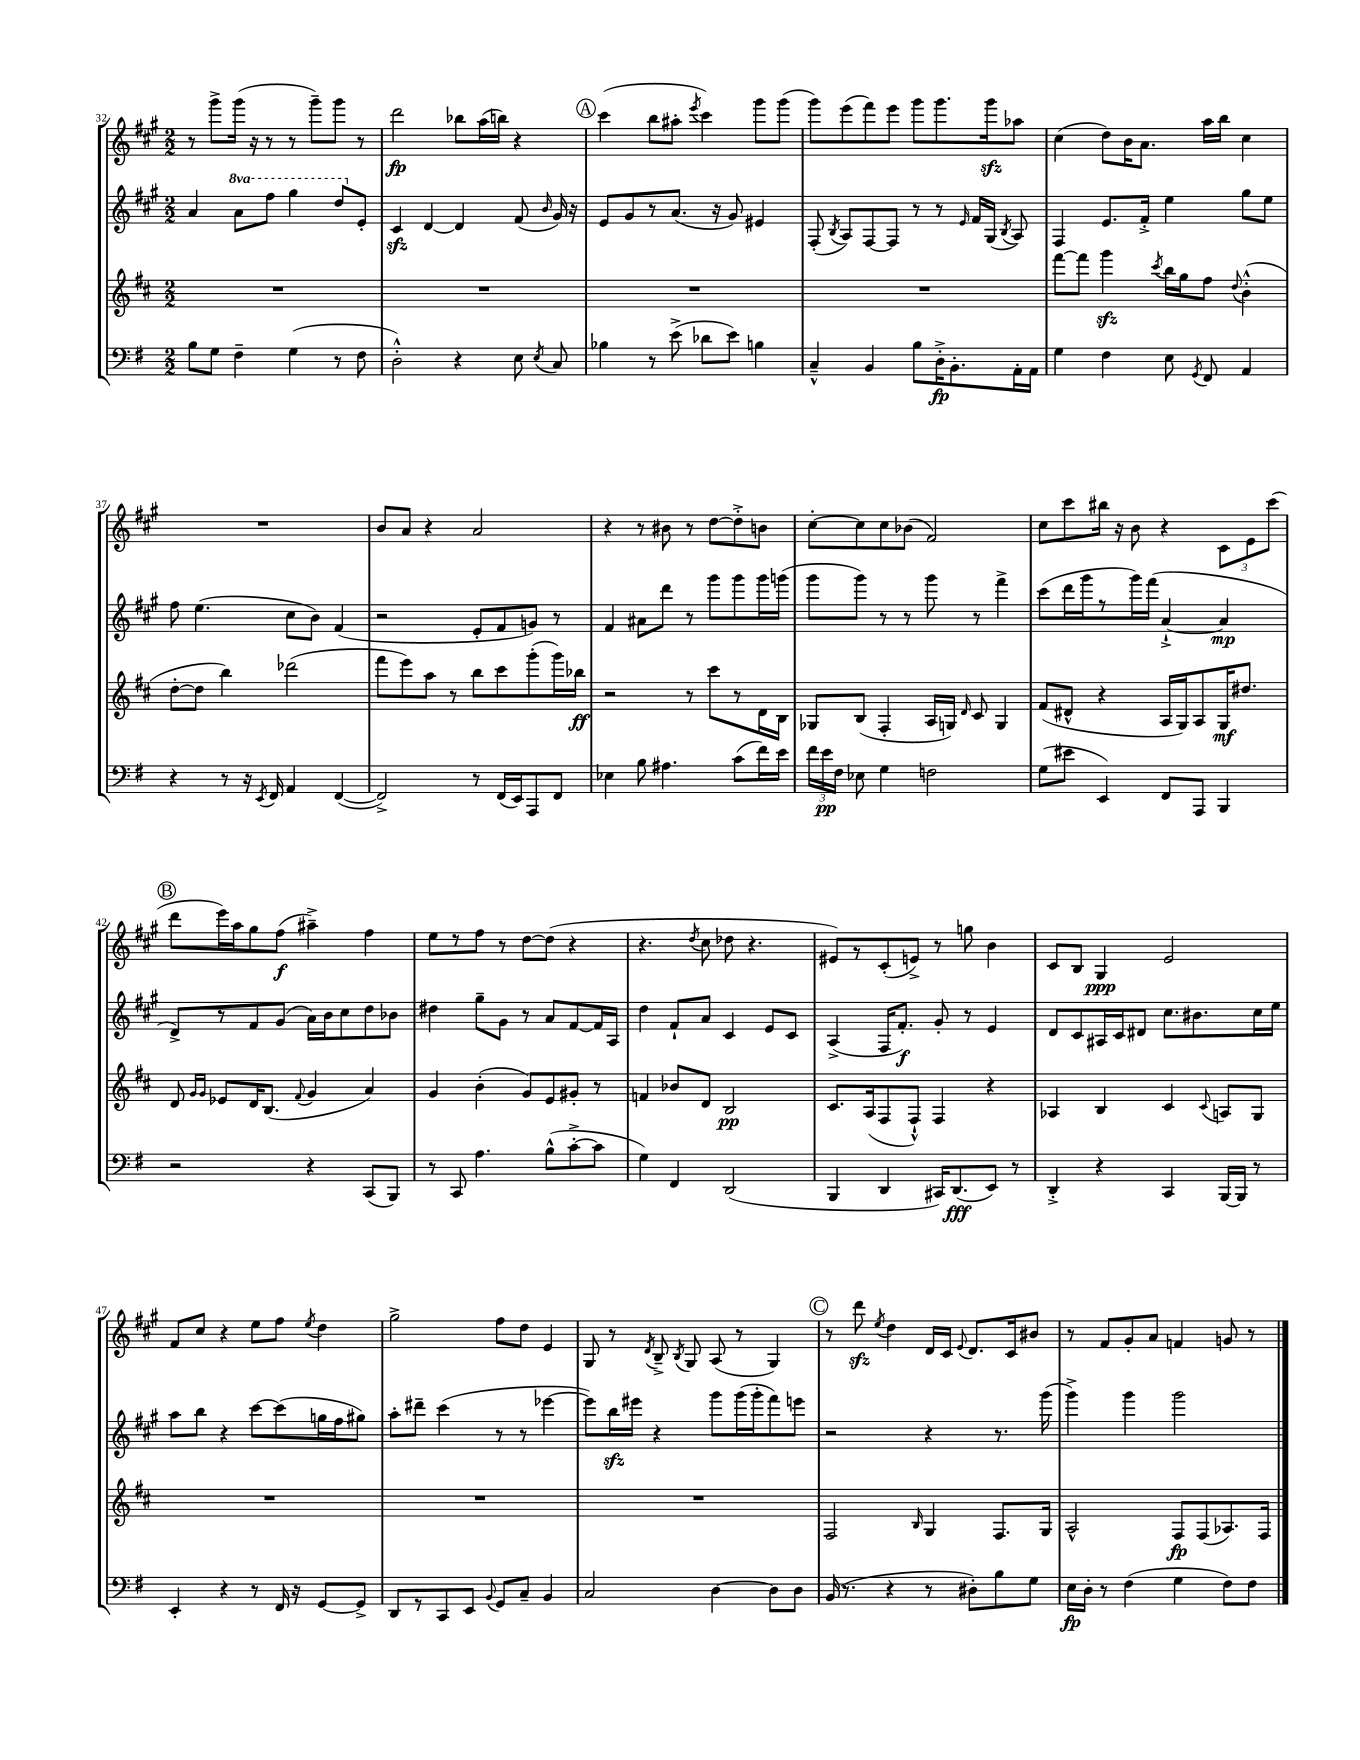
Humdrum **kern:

**kern	**dynam	**kern	**dynam	**kern	**dynam	**kern	**dynam
*part4	*part4	*part3	*part3	*part2	*part2	*part1	*part1
*staff4	*staff4	*staff3	*staff3	*staff2	*staff2	*staff1	*staff1
*clefF4	*	*clefG2	*	*clefG2	*	*clefG2	*
*k[f#]	*	*k[f#c#]	*	*k[f#c#g#]	*	*k[f#c#g#]	*
*M2/2	*	*M2/2	*	*M2/2	*	*M2/2	*
=32	=32	=32	=32	=32	=32	=32	=32
8B\L	.	1r	.	4a/	.	8r	.
8G\J	.	.	.	.	.	8ggg#^\L	.
*	*	*	*	*8va	*	*	*
4F#~\	.	.	.	8aa\L	.	(16ggg#\Jk	.
.	.	.	.	.	.	16r	.
.	.	.	.	8fff#\J	.	8r	.
(4G\	.	.	.	4ggg#\	.	8r	.
.	.	.	.	.	.	8ggg#~\L)	.
8r	.	.	.	8ddd/L	.	8ggg#\J	.
*	*	*	*	*X8va	*	*	*
8F#\	.	.	.	8e'/J	.	8r	.
=33	=33	=33	=33	=33	=33	=33	=33
2D'^^\)	.	1r	.	4c#zz/	.	2ddd\	fp
.	.	.	.	[4d/	.	.	.
4r	.	.	.	4d/]	.	8bb-X\L	.
.	.	.	.	.	.	(16aa\L	.
.	.	.	.	.	.	16bbn\JJ)	.
8E\	.	.	.	(8f#/	.	4r	.
8qE/	.	.	.	16qqb/	.	.	.
8C/	.	.	.	16g#/)	.	.	.
.	.	.	.	16r	.	.	.
!!LO:REH:place=s1:t=A
=34	=34	=34	=34	=34	=34	=34	=34
4B-X\	.	1r	.	8e/L	.	(4ccc#\	.
.	.	.	.	8g#/	.	.	.
8r	.	.	.	8r	.	8bb\L	.
(8e^\	.	.	.	(8.a/J	.	8aa#X'\J	.
.	.	.	.	.	.	8qeee/	.
8d-X\L	.	.	.	.	.	4ccc#\)	.
.	.	.	.	16r	.	.	.
8e\J)	.	.	.	8g#/)	.	.	.
4Bn\	.	.	.	4e#X/	.	8ggg#\L	.
.	.	.	.	.	.	(8ggg#\J	.
=35	=35	=35	=35	=35	=35	=35	=35
4C~^^/	.	1r	.	(8F#'/	.	8ggg#\L)	.
.	.	.	.	8qB/	.	.	.
.	.	.	.	8A/L)	.	(8eee\	.
4BB/	.	.	.	[8F#/	.	8fff#\)	.
.	.	.	.	8F#/J]	.	8eee\J	.
8B\L	.	.	.	8r	.	8ggg#\L	.
16D'^\K	fp	.	.	8r	.	8.ggg#\	.
8.BB'\	.	.	.	.	.	.	.
.	.	.	.	16qqe/	.	.	.
.	.	.	.	16f#/LL	.	.	.
.	.	.	.	(16G#/JJ	.	16ggg#zz\k	.
.	.	.	.	8qB/	.	.	.
16AA'\L	.	.	.	8A/)	.	8aa-X\J	.
16AA\JJ	.	.	.	.	.	.	.
=36	=36	=36	=36	=36	=36	=36	=36
4G\	.	[8fff#\L	.	4F#/	.	(4cc#\	.
.	.	8fff#\J]	.	.	.	.	.
4F#\	.	4gggzz\	.	8.e/L	.	8dd\L)	.
.	.	.	.	.	.	16b\K	.
.	.	.	.	16f#'^/Jk	.	8.a\J	.
.	.	8qccc#/	.	.	.	.	.
8E\	.	16bb\LL	.	4ee\	.	.	.
.	.	16gg\J	.	.	.	.	.
8qGG/	.	.	.	.	.	.	.
8FF#/	.	8ff#\J	.	.	.	16aa\LL	.
.	.	.	.	.	.	16bb\JJ	.
.	.	8qqdd/	.	.	.	.	.
4AA/	.	(4b'^^\	.	8gg#\L	.	4cc#\	.
.	.	.	.	8ee\J	.	.	.
!!LO:LB:g=z
=37	=37	=37	=37	=37	=37	=37	=37
4r	.	[8dd'\L	.	8ff#\	.	1r	.
.	.	8dd\J]	.	(4.ee\	.	.	.
8r	.	4bb\)	.	.	.	.	.
16r	.	.	.	.	.	.	.
8qEE/	.	.	.	.	.	.	.
16FF#/	.	.	.	.	.	.	.
4AA/	.	(2ddd-X\	.	8cc#\L	.	.	.
.	.	.	.	8b\J)	.	.	.
([4FF#/	.	.	.	(4f#/	.	.	.
=38	=38	=38	=38	=38	=38	=38	=38
2FF#^/])	.	8fff#\L	.	2r	.	8b/L	.
.	.	8eee\)	.	.	.	8a/J	.
.	.	8aa\J	.	.	.	4r	.
.	.	8r	.	.	.	.	.
8r	.	8bb\L	.	8e'/L	.	2a/	.
(16FF#/LL	.	8ccc#\	.	8f#/	.	.	.
16EE/J)	.	.	.	.	.	.	.
8AAA/	.	(8ggg'\	.	8gn/J)	.	.	.
8FF#/J	.	16ggg\L)	.	8r	.	.	.
.	.	16bb-X\JJ	ff	.	.	.	.
=39	=39	=39	=39	=39	=39	=39	=39
4E-X\	.	2r	.	4f#/	.	4r	.
8B\	.	.	.	8a#X\L	.	8r	.
4.A#X\	.	.	.	8ddd\J	.	8b#X\	.
.	.	8r	.	8r	.	8r	.
.	.	8ccc#\L	.	8ggg#\L	.	[8dd\L	.
(8c\L	.	8r	.	8ggg#\	.	8dd'^\]	.
16f#\L)	.	16d\L	.	16ggg#\L	.	8bn\J	.
16e\JJ	.	16B\JJ	.	(16gggn\JJ	.	.	.
=40	=40	=40	=40	=40	=40	=40	=40
24f#\LL	.	8G-X/L	.	8ggg#\L	.	[8cc#'\L	.
24e\	pp	.	.	.	.	.	.
24F#\JJ	.	.	.	.	.	.	.
8E-X\	.	(8B/J	.	8ggg#\J)	.	8cc#\]	.
4G\	.	4F#'/	.	8r	.	8cc#\	.
.	.	.	.	8r	.	(8b-X\J	.
2Fn\	.	16A/LL	.	8ggg#\	.	2f#/)	.
.	.	16Gn/JJ)	.	.	.	.	.
.	.	16qqd/	.	.	.	.	.
.	.	8c#/	.	8r	.	.	.
.	.	4G/	.	4fff#^\	.	.	.
=41	=41	=41	=41	=41	=41	=41	=41
(8G\L	.	(8f#/L	.	(8ccc#\L	.	8cc#\L	.
8e#X\J	.	8d#X^^/J	.	16ddd\L	.	8ccc#\	.
.	.	.	.	16ggg#\J	.	.	.
4EE/)	.	4r	.	8r	.	16bb#X\Jk	.
.	.	.	.	.	.	16r	.
.	.	.	.	16ggg#\L)	.	8b\	.
.	.	.	.	(16fff#\JJ	.	.	.
8FF#/L	.	16A/LL	.	[4a`^/	.	4r	.
.	.	16G/J)	.	.	.	.	.
8AAA/J	.	8A/	.	.	.	.	.
4BBB/	.	16G/K	mf	4a/]	mp	12c#\L	.
.	.	8.dd#X/J	.	.	.	.	.
.	.	.	.	.	.	12e\	.
.	.	.	.	.	.	(12ccc#\J	.
!!LO:LB:g=z
!!LO:REH:place=s1:t=B
=42	=42	=42	=42	=42	=42	=42	=42
2r	.	8d/	.	8d^/L)	.	8ddd\L	.
.	.	16qqg/LL	.	.	.	.	.
.	.	16qqg/JJ	.	.	.	.	.
.	.	8e-X/L	.	8r	.	16eee\L)	.
.	.	.	.	.	.	16aa\J	.
.	.	16d/K	.	8f#/	.	8gg#\	.
.	.	(8.B/J	.	.	.	.	.
.	.	.	.	(8g#/J	.	(8ff#\J	f
.	.	8qqf#/	.	.	.	.	.
4r	.	4g/	.	16a\LL)	.	4aa#X~^\)	.
.	.	.	.	16b\J	.	.	.
.	.	.	.	8cc#\	.	.	.
(8CC/L	.	4a/)	.	8dd\	.	4ff#\	.
8BBB/J)	.	.	.	8b-X\J	.	.	.
=43	=43	=43	=43	=43	=43	=43	=43
8r	.	4g/	.	4dd#X\	.	8ee\L	.
8CC/	.	.	.	.	.	8r	.
4.A\	.	(4b'\	.	8gg#~\L	.	8ff#\J	.
.	.	.	.	8g#\J	.	8r	.
.	.	8g/L)	.	8r	.	[8dd\L	.
(8B^^\L	.	8e/	.	8a/L	.	(8dd\J]	.
[8c'^\	.	8g#X'/J	.	[8f#/	.	4r	.
8c\J]	.	8r	.	16f#/L]	.	.	.
.	.	.	.	16A/JJ	.	.	.
=44	=44	=44	=44	=44	=44	=44	=44
4G\)	.	4fn/	.	4dd\	.	4.r	.
4FF#/	.	8b-X/L	.	8f#`/L	.	.	.
.	.	.	.	.	.	8qdd/	.
.	.	8d/J	.	8a/J	.	8cc#\	.
(2DD/	.	2B/	pp	4c#/	.	8dd-X\	.
.	.	.	.	.	.	4.r	.
.	.	.	.	8e/L	.	.	.
.	.	.	.	8c#/J	.	.	.
=45	=45	=45	=45	=45	=45	=45	=45
4BBB/	.	8.c#/L	.	(4A^/	.	8e#X/L)	.
.	.	.	.	.	.	8r	.
.	.	(16A/k	.	.	.	.	.
4DD/	.	8F#/	.	16F#/KL	.	(8c#'/	.
.	.	.	.	8.f#'/J)	f	.	.
.	.	8F#`^^/J)	.	.	.	8en^/J)	.
16CC#X/KL)	.	4F#/	.	8g#'/	.	8r	.
(8.DD/	fff	.	.	.	.	.	.
.	.	.	.	8r	.	8ggn\	.
8EE/J)	.	4r	.	4e/	.	4b\	.
8r	.	.	.	.	.	.	.
=46	=46	=46	=46	=46	=46	=46	=46
4DD'^/	.	4A-X/	.	8d/L	.	8c#/L	.
.	.	.	.	8c#/	.	8B/J	.
4r	.	4B/	.	16A#X/L	.	4G#/	ppp
.	.	.	.	16c#/J	.	.	.
.	.	.	.	8d#X/J	.	.	.
4CC/	.	4c#/	.	8.cc#\L	.	2e/	.
.	.	.	.	8.b#X\	.	.	.
.	.	8qqc#/	.	.	.	.	.
[16BBB/LL	.	8An/L	.	.	.	.	.
16BBB/JJ]	.	.	.	.	.	.	.
8r	.	8G/J	.	16cc#\L	.	.	.
.	.	.	.	16ee\JJ	.	.	.
!!LO:LB:g=z
=47	=47	=47	=47	=47	=47	=47	=47
4EE'/	.	1r	.	8aa\L	.	8f#/L	.
.	.	.	.	8bb\J	.	8cc#/J	.
4r	.	.	.	4r	.	4r	.
8r	.	.	.	[8ccc#\L	.	8ee\L	.
16FF#/	.	.	.	(8ccc#\]	.	8ff#\J	.
16r	.	.	.	.	.	.	.
.	.	.	.	.	.	8qee/	.
[8GG/L	.	.	.	16ggn\L	.	4dd\	.
.	.	.	.	16ff#\J	.	.	.
8GG^/J]	.	.	.	8gg#X\J)	.	.	.
=48	=48	=48	=48	=48	=48	=48	=48
8DD/L	.	1r	.	8aa'\L	.	2gg#^\	.
8r	.	.	.	8ddd#X~\J	.	.	.
8CC/	.	.	.	(4ccc#\	.	.	.
8EE/J	.	.	.	.	.	.	.
8qqBB/	.	.	.	.	.	.	.
8GG/L	.	.	.	8r	.	8ff#\L	.
8C~/J	.	.	.	8r	.	8dd\J	.
4BB/	.	.	.	[4eee-X\	.	4e/	.
=49	=49	=49	=49	=49	=49	=49	=49
2C/	.	1r	.	8eee-\L])	.	8G#/	.
.	.	.	.	16bbzz\L	.	8r	.
.	.	.	.	16eee#X\JJ	.	.	.
.	.	.	.	.	.	8qd/	.
.	.	.	.	4r	.	8B~^/	.
.	.	.	.	.	.	8qB/	.
.	.	.	.	.	.	8G#/	.
[4D\	.	.	.	8ggg#\L	.	(8A/	.
.	.	.	.	(16ggg#\L	.	8r	.
.	.	.	.	16ggg#'\J	.	.	.
8D\L]	.	.	.	8fff#\)	.	4G#/)	.
8D\J	.	.	.	8eeen\J	.	.	.
!!LO:REH:place=s1:t=C
=50	=50	=50	=50	=50	=50	=50	=50
(16BB/	.	2F#/	.	2r	.	8r	.
8.r	.	.	.	.	.	.	.
.	.	.	.	.	.	8dddzz\	.
.	.	.	.	.	.	8qee/	.
4r	.	.	.	.	.	4dd\	.
.	.	16qqB/	.	.	.	.	.
8r	.	4G/	.	4r	.	16d/LL	.
.	.	.	.	.	.	16c#/JJ	.
.	.	.	.	.	.	8qqe/	.
8D#X'\L)	.	.	.	.	.	8.d/L	.
8B\	.	8.F#/L	.	8.r	.	.	.
.	.	.	.	.	.	16c#/k	.
8G\J	.	.	.	.	.	8b#X/J	.
.	.	16G/Jk	.	(16ggg#\	.	.	.
=51	=51	=51	=51	=51	=51	=51	=51
16E\LL	fp	2A^^/	.	4ggg#^\)	.	8r	.
16D'\JJ	.	.	.	.	.	.	.
8r	.	.	.	.	.	8f#/L	.
(4F#\	.	.	.	4ggg#\	.	8g#'/	.
.	.	.	.	.	.	8a/J	.
4G\	.	8F#/L	fp	2ggg#\	.	4fn/	.
.	.	(8F#/	.	.	.	.	.
8F#\L)	.	8.A-X/)	.	.	.	8gn/	.
8F#\J	.	.	.	.	.	8r	.
.	.	16F#/Jk	.	.	.	.	.
==	==	==	==	==	==	==	==
*-	*-	*-	*-	*-	*-	*-	*-
